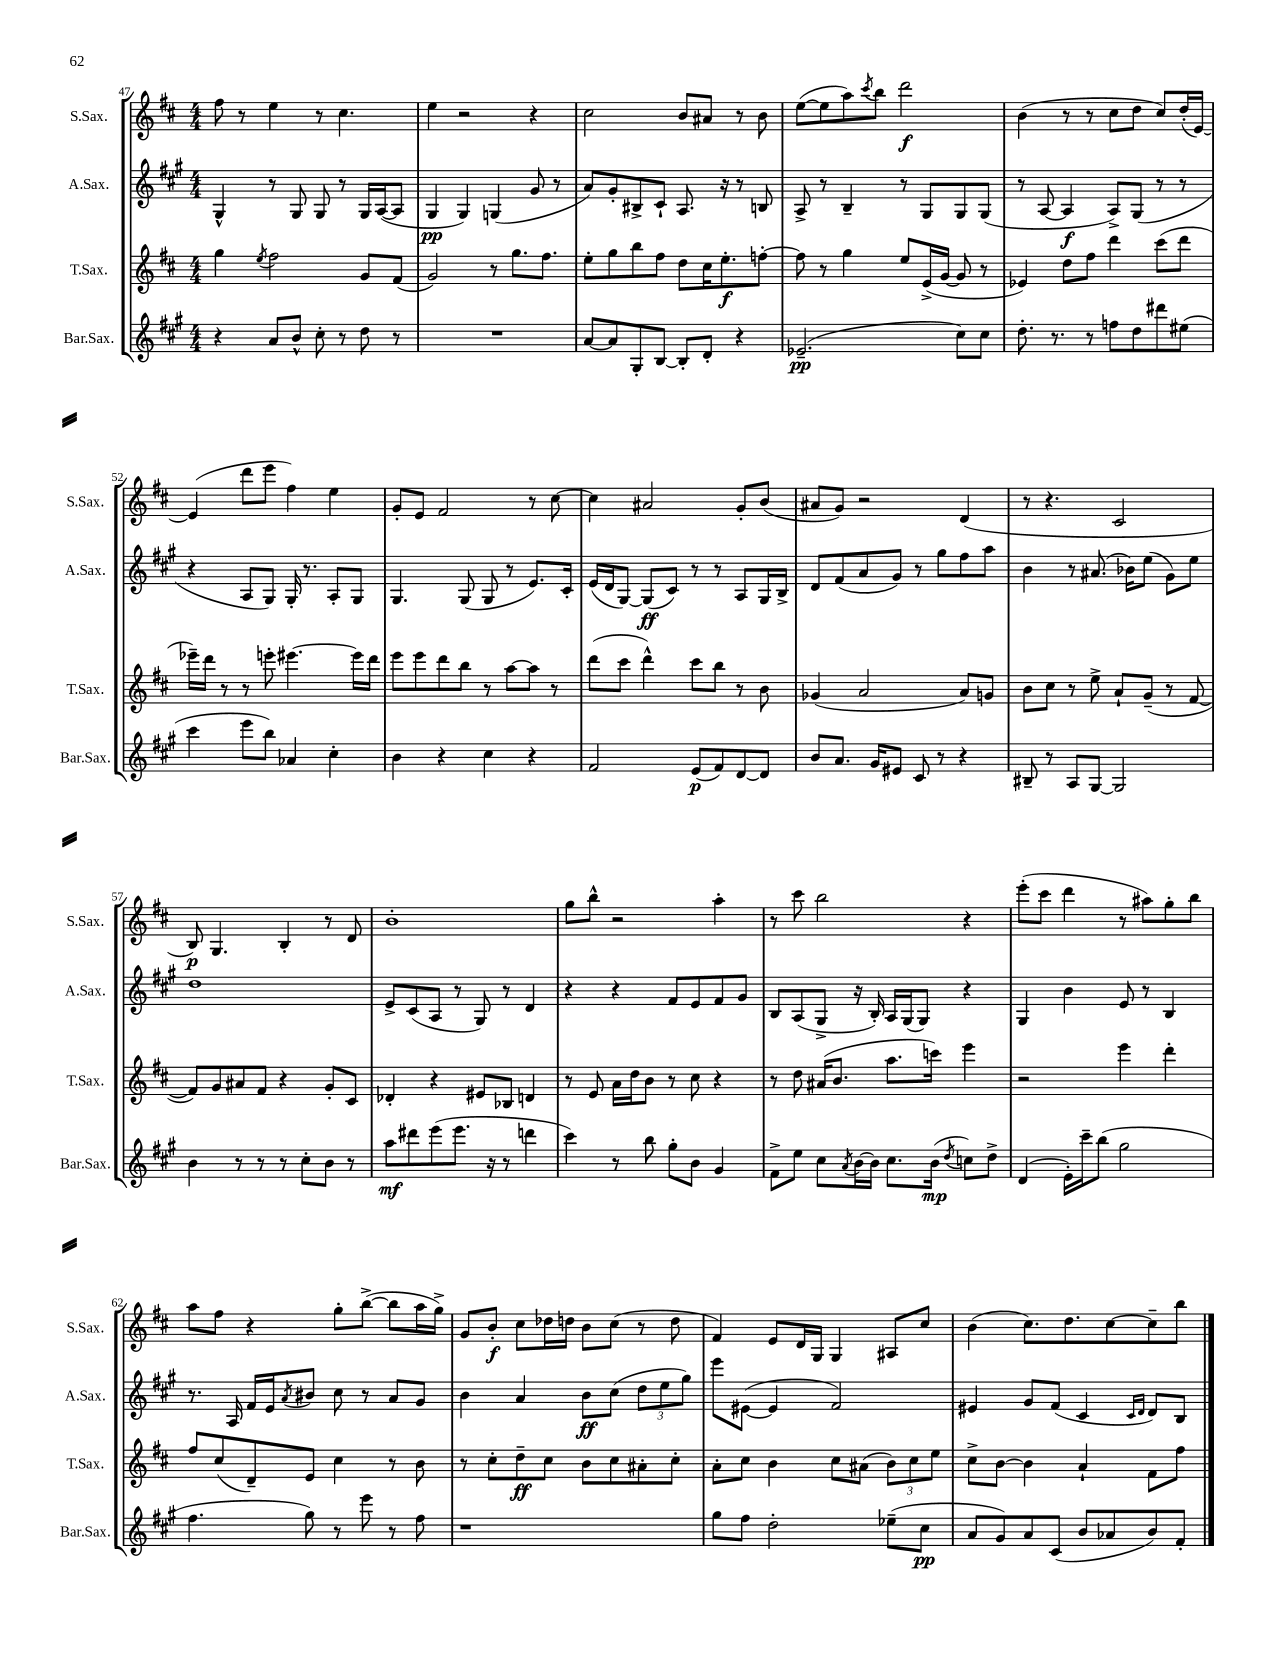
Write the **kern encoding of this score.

**kern	**dynam	**kern	**dynam	**kern	**dynam	**kern	**dynam
*part4	*part4	*part3	*part3	*part2	*part2	*part1	*part1
*staff4	*staff4	*staff3	*staff3	*staff2	*staff2	*staff1	*staff1
*I"Bar.Sax.	*	*I"T.Sax.	*	*I"A.Sax.	*	*I"S.Sax.	*
*I'Bar.Sax.	*	*I'T.Sax.	*	*I'A.Sax.	*	*I'S.Sax.	*
*clefG2	*	*clefG2	*	*clefG2	*	*clefG2	*
*k[f#c#g#]	*	*k[f#c#]	*	*k[f#c#g#]	*	*k[f#c#]	*
*M4/4	*	*M4/4	*	*M4/4	*	*M4/4	*
=47	=47	=47	=47	=47	=47	=47	=47
4r	.	4gg\	.	4G#^^/	.	8ff#\	.
.	.	.	.	.	.	8r	.
.	.	8qee/	.	.	.	.	.
8a/L	.	2ff#\	.	8r	.	4ee\	.
8b^^/J	.	.	.	8G#/	.	.	.
8cc#'\	.	.	.	8G#/	.	8r	.
8r	.	.	.	8r	.	4.cc#\	.
8dd\	.	8g/L	.	16G#/LL	.	.	.
.	.	.	.	([16A/J	.	.	.
8r	.	(8f#/J	.	8A/J]	.	.	.
=48	=48	=48	=48	=48	=48	=48	=48
1r	.	2g/)	.	4G#/	pp	4ee\	.
.	.	.	.	4G#/)	.	2r	.
.	.	8r	.	(4Gn/	.	.	.
.	.	8.gg\L	.	.	.	.	.
.	.	.	.	8g#/	.	4r	.
.	.	8.ff#\J	.	.	.	.	.
.	.	.	.	8r	.	.	.
=49	=49	=49	=49	=49	=49	=49	=49
[8a/L	.	8ee'\L	.	8a/L)	.	2cc#\	.
8a/]	.	8gg\	.	8g#'/	.	.	.
8G#'/	.	8bb\	.	8B#X^/	.	.	.
[8B/J	.	8ff#\J	.	8c#`/J	.	.	.
8B'/L]	.	8dd\L	.	8.A/	.	8b/L	.
8d'/J	.	16cc#\K	.	.	.	8a#X/J	.
.	.	8.ee'\	f	16r	.	.	.
4r	.	.	.	8r	.	8r	.
.	.	[8ffn'\J	.	8Bn/	.	8b\	.
=50	=50	=50	=50	=50	=50	=50	=50
(2.e-X~/	pp	8ff\]	.	8A^/	.	([8ee\L	.
.	.	8r	.	8r	.	8ee\]	.
.	.	4gg\	.	4B~/	.	8aa\)	.
.	.	.	.	.	.	8qccc#/	.
.	.	.	.	.	.	8bb\J	.
.	.	8ee/L	.	8r	.	2ddd\	f
.	.	(16e^/L	.	8G#/L	.	.	.
.	.	[16g/JJ	.	.	.	.	.
8cc#\L)	.	8g/]	.	8G#/	.	.	.
8cc#\J	.	8r	.	(8G#/J	.	.	.
=51	=51	=51	=51	=51	=51	=51	=51
8.dd'\	.	4e-X/)	.	8r	.	(4b\	.
.	.	.	.	[8A/	.	.	.
8.r	.	.	.	.	.	.	.
.	.	8dd\L	.	4A/]	f	8r	.
8r	.	8ff#\J	.	.	.	8r	.
8ffn\L	.	4ddd\	.	8A^/L)	.	8cc#\L	.
8dd\	.	.	.	(8G#/J	.	8dd\J	.
8ddd#X\	.	(8ccc#\L	.	8r	.	8cc#/L)	.
(8ee#X\J	.	8ddd\J	.	8r	.	(16dd'/L	.
.	.	.	.	.	.	[16e/JJ)	.
!!LO:LB:g=z
=52	=52	=52	=52	=52	=52	=52	=52
4ccc#\	.	16eee-X~\LL)	.	4r	.	(4e/]	.
.	.	16ddd\JJ	.	.	.	.	.
.	.	8r	.	.	.	.	.
8eee\L	.	8r	.	8A/L	.	8ddd\L	.
8bb\J)	.	8eeen'\	.	8G#/J)	.	8eee\J	.
4a-X/	.	[4.eee#X\	.	16G#'/	.	4ff#\)	.
.	.	.	.	8.r	.	.	.
4cc#'\	.	.	.	8A'/L	.	4ee\	.
.	.	16eee#\LL]	.	8G#/J	.	.	.
.	.	16ddd\JJ	.	.	.	.	.
=53	=53	=53	=53	=53	=53	=53	=53
4b\	.	8eee\L	.	4.G#/	.	8g'/L	.
.	.	8eee\	.	.	.	8e/J	.
4r	.	8ddd\	.	.	.	2f#/	.
.	.	8bb\J	.	(8G#/	.	.	.
4cc#\	.	8r	.	8G#/	.	.	.
.	.	[8aa\L	.	8r	.	.	.
4r	.	8aa\J]	.	8.e/L)	.	8r	.
.	.	8r	.	.	.	[8cc#\	.
.	.	.	.	16c#'/Jk	.	.	.
=54	=54	=54	=54	=54	=54	=54	=54
2f#/	.	(8ddd\L	.	(16e/LL	.	4cc#\]	.
.	.	.	.	16d/J	.	.	.
.	.	8ccc#\J	.	[8G#/J)	.	.	.
.	.	4ddd^^\)	.	(8G#/L]	ff	2a#X/	.
.	.	.	.	8c#/J)	.	.	.
(8e/L	p	8ccc#\L	.	8r	.	.	.
8f#/)	.	8bb\J	.	8r	.	.	.
[8d/	.	8r	.	8A/L	.	8g'/L	.
8d/J]	.	8b\	.	16G#/L	.	(8b/J	.
.	.	.	.	16B^/JJ	.	.	.
=55	=55	=55	=55	=55	=55	=55	=55
8b/L	.	(4g-X/	.	8d/L	.	8a#X/L	.
8.a/J	.	.	.	(8f#/	.	8g/J)	.
.	.	2a/	.	8a/	.	2r	.
16g#/KL	.	.	.	.	.	.	.
8e#X/J	.	.	.	8g#/J)	.	.	.
8c#/	.	.	.	8r	.	.	.
8r	.	.	.	8gg#\L	.	.	.
4r	.	8a/L)	.	8ff#\	.	(4d/	.
.	.	8gn/J	.	8aa\J	.	.	.
=56	=56	=56	=56	=56	=56	=56	=56
8B#X~/	.	8b\L	.	4b\	.	8r	.
8r	.	8cc#\J	.	.	.	4.r	.
8A/L	.	8r	.	8r	.	.	.
[8G#/J	.	8ee^\	.	(8.a#X/	.	.	.
2G#/]	.	8a`/L	.	.	.	2c#/	.
.	.	.	.	16b-X\KL)	.	.	.
.	.	(8g~/J	.	(8ee\J	.	.	.
.	.	8r	.	8g#\L)	.	.	.
.	.	[8f#/	.	8ee\J	.	.	.
!!LO:LB:g=z
=57	=57	=57	=57	=57	=57	=57	=57
4b\	.	8f#/L])	.	1dd	.	8B/)	p
.	.	8g/	.	.	.	4.G/	.
8r	.	8a#X/	.	.	.	.	.
8r	.	8f#/J	.	.	.	.	.
8r	.	4r	.	.	.	4B'/	.
8cc#'\L	.	.	.	.	.	.	.
8b\J	.	8g'/L	.	.	.	8r	.
8r	.	8c#/J	.	.	.	8d/	.
=58	=58	=58	=58	=58	=58	=58	=58
8aa\L	mf	4d-X'/	.	8e^/L	.	1b'	.
8ddd#X\	.	.	.	(8c#/	.	.	.
(8eee\	.	4r	.	8A/J	.	.	.
8.eee\J	.	.	.	8r	.	.	.
.	.	8e#X/L	.	8G#/)	.	.	.
16r	.	.	.	.	.	.	.
8r	.	8B-X/J	.	8r	.	.	.
4dddn\	.	4dn/	.	4d/	.	.	.
=59	=59	=59	=59	=59	=59	=59	=59
4ccc#\)	.	8r	.	4r	.	8gg\L	.
.	.	8e/	.	.	.	8bb^^\J	.
8r	.	16a\LL	.	4r	.	2r	.
.	.	16dd\J	.	.	.	.	.
8bb\	.	8b\J	.	.	.	.	.
8gg#'\L	.	8r	.	8f#/L	.	.	.
8b\J	.	8cc#\	.	8e/	.	.	.
4g#/	.	4r	.	8f#/	.	4aa'\	.
.	.	.	.	8g#/J	.	.	.
=60	=60	=60	=60	=60	=60	=60	=60
8f#^\L	.	8r	.	8B/L	.	8r	.
8ee\J	.	8dd\	.	(8A/	.	8ccc#\	.
8cc#\L	.	(16a#X/KL	.	8G#^/J	.	2bb\	.
.	.	8.b/J	.	.	.	.	.
8qa/	.	.	.	.	.	.	.
[16b\L	.	.	.	16r	.	.	.
16b\JJ]	.	.	.	16B'/)	.	.	.
8.cc#\L	.	8.aa\L	.	16A/LL	.	.	.
.	.	.	.	(16G#/J	.	.	.
.	.	.	.	8G#/J)	.	.	.
(16b\Jk	mp	16cccn\Jk)	.	.	.	.	.
8qdd/	.	.	.	.	.	.	.
8ccn\L)	.	4eee\	.	4r	.	4r	.
8dd^\J	.	.	.	.	.	.	.
=61	=61	=61	=61	=61	=61	=61	=61
(4d/	.	2r	.	4G#/	.	(8eee'\L	.
.	.	.	.	.	.	8ccc#\J	.
16e'\LL)	.	.	.	4b\	.	4ddd\	.
16ccc#~\J	.	.	.	.	.	.	.
(8bb\J	.	.	.	.	.	.	.
2gg#\	.	4eee\	.	8e/	.	8r	.
.	.	.	.	8r	.	8aa#X\L)	.
.	.	4ddd'\	.	4B/	.	8gg'\	.
.	.	.	.	.	.	8bb\J	.
!!LO:LB:g=z
=62	=62	=62	=62	=62	=62	=62	=62
4.ff#\	.	8ff#/L	.	8.r	.	8aa\L	.
.	.	(8cc#/	.	.	.	8ff#\J	.
.	.	.	.	16A/	.	.	.
.	.	8d~/)	.	16f#/LL	.	4r	.
.	.	.	.	16e/J	.	.	.
.	.	.	.	8qa/	.	.	.
8gg#\)	.	8e/J	.	8b#X/J	.	.	.
8r	.	4cc#\	.	8cc#\	.	8gg'\L	.
8eee\	.	.	.	8r	.	([8bb^\J	.
8r	.	8r	.	8a/L	.	8bb\L]	.
8ff#\	.	8b\	.	8g#/J	.	16aa\L	.
.	.	.	.	.	.	16gg^\JJ)	.
=63	=63	=63	=63	=63	=63	=63	=63
1r	.	8r	.	4b\	.	8g/L	.
.	.	8cc#'\L	.	.	.	8b'/J	f
.	.	8dd~\	ff	4a/	.	8cc#\L	.
.	.	8cc#\J	.	.	.	16dd-X\L	.
.	.	.	.	.	.	16ddn\JJ	.
.	.	8b\L	.	8b\L	ff	8b\L	.
.	.	8cc#\	.	(8cc#\J	.	(8cc#\J	.
.	.	8a#X'\	.	12dd\L	.	8r	.
.	.	.	.	12ee\	.	.	.
.	.	8cc#'\J	.	.	.	8dd\	.
.	.	.	.	12gg#\J)	.	.	.
=64	=64	=64	=64	=64	=64	=64	=64
8gg#\L	.	8a'\L	.	8eee\L	.	4f#/)	.
8ff#\J	.	8cc#\J	.	([8e#X\J	.	.	.
2dd'\	.	4b\	.	4e#/]	.	8e/L	.
.	.	.	.	.	.	16d/L	.
.	.	.	.	.	.	16G/JJ	.
.	.	8cc#\L	.	2f#/)	.	4G/	.
.	.	(8a#X\J	.	.	.	.	.
(8ee-X~\L	.	12b\L)	.	.	.	8A#X/L	.
.	.	12cc#\	.	.	.	.	.
8cc#\J	pp	.	.	.	.	8cc#/J	.
.	.	12ee\J	.	.	.	.	.
=65	=65	=65	=65	=65	=65	=65	=65
8a/L	.	8cc#^\L	.	4e#X/	.	(4b\	.
8g#/)	.	[8b\J	.	.	.	.	.
8a/	.	4b\]	.	8g#/L	.	8.cc#\L)	.
(8c#/J	.	.	.	(8f#/J	.	.	.
.	.	.	.	.	.	8.dd\	.
8b/L	.	4a`/	.	4c#/	.	.	.
8a-X/	.	.	.	.	.	[8cc#\	.
.	.	.	.	16qqc#/LL	.	.	.
.	.	.	.	16qqd/JJ	.	.	.
8b/)	.	8f#\L	.	8d/L)	.	8cc#~\]	.
8f#'/J	.	8ff#\J	.	8B/J	.	8bb\J	.
==	==	==	==	==	==	==	==
*-	*-	*-	*-	*-	*-	*-	*-
